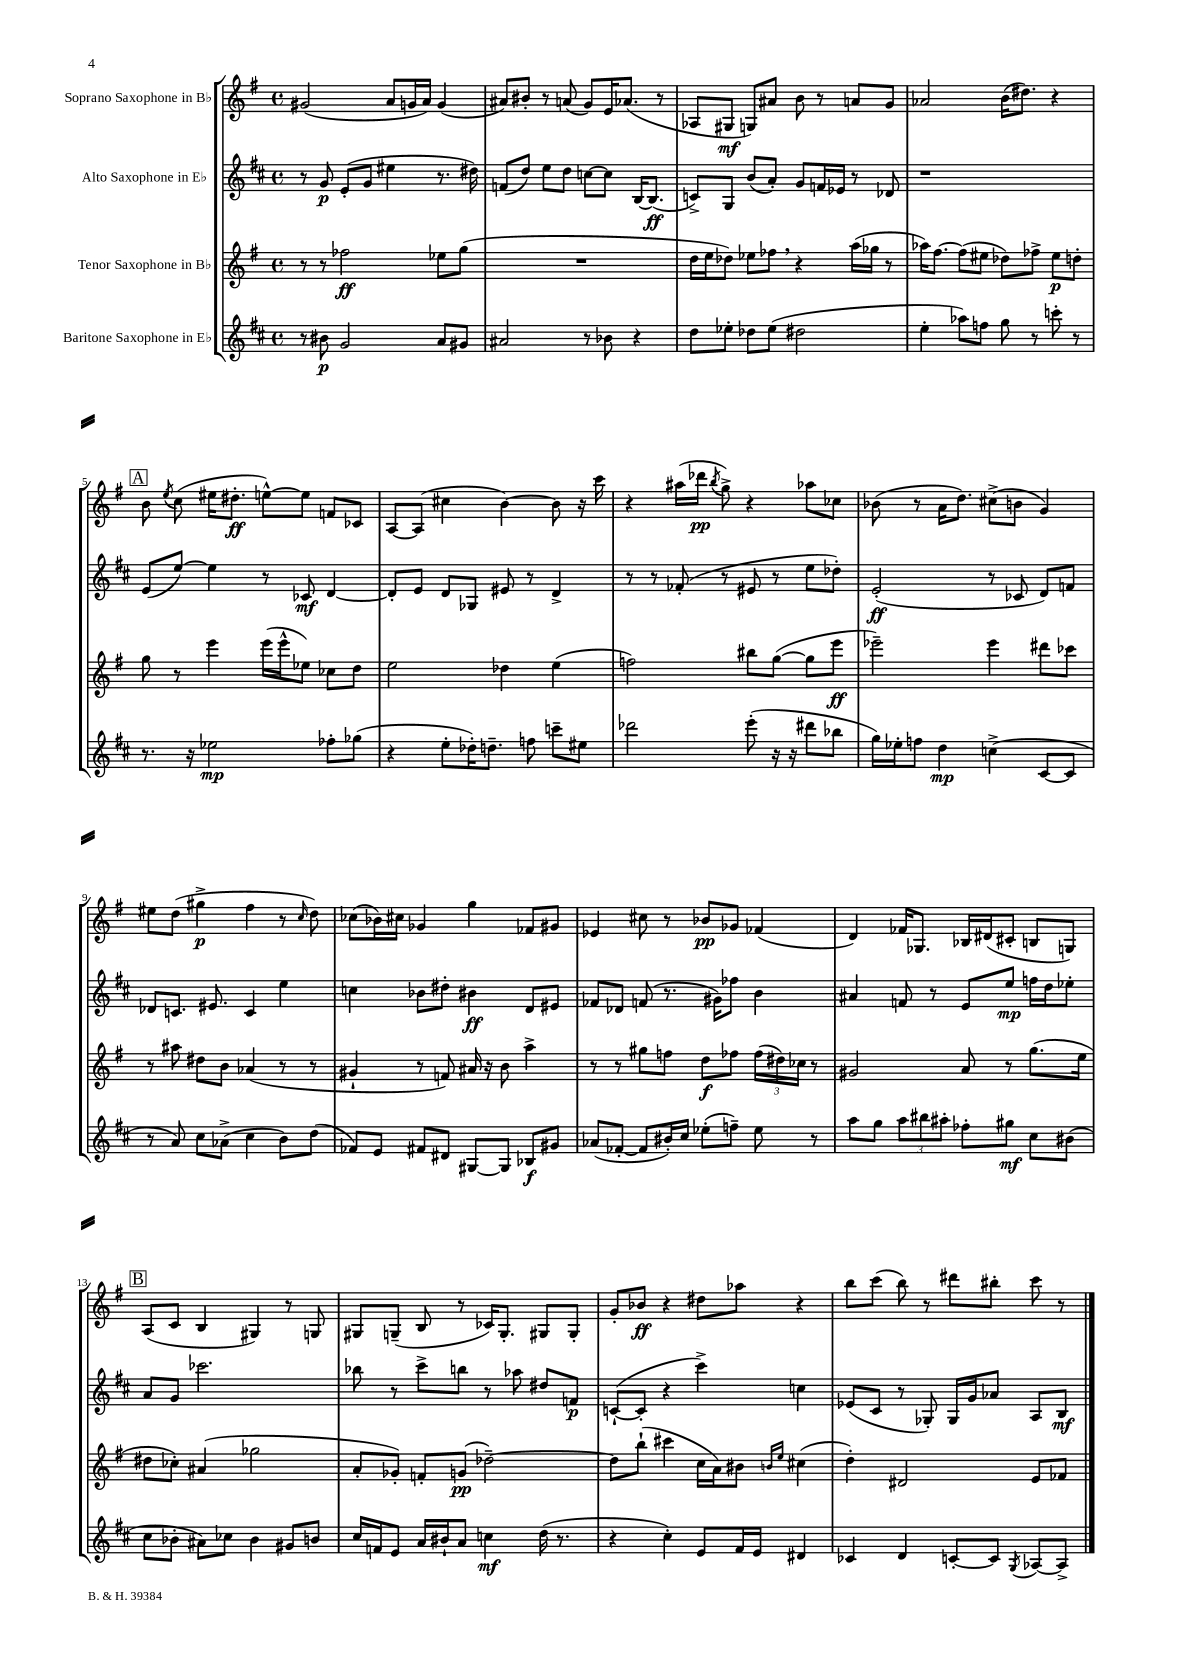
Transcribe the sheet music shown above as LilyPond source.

<<
\new StaffGroup <<
\new Staff = "s0" \with { instrumentName = "Soprano Saxophone in Bb" } {
    \clef treble \key g \major \defaultTimeSignature \time 4/4
    \autoBeamOff gis'2( a'8[ g'16 a'16]) g'4( |
    ais'8[) bis'8]-. r8 a'8( g'8[) e'16 aes'8.]( r8 |
    aes8[ gis8]\mf g8[) ais'8] b'8 r8 a'8[ g'8] |
    aes'2 b'16[( dis''8.]) r4 |
    \mark \markup { \box "A" } b'8 \acciaccatura { e''8 } c''8( eis''16[ dis''8.]-.\ff e''8[~-^) e''8] f'8[ ces'8] |
    a8[~ a8]( cis''4 b'4~) b'8 r16 c'''16 |
    r4 ais''16[( des'''16]\pp \acciaccatura { b''8 } g''8->) r4 aes''8[ ces''8] |
    bes'8( r8 a'16[ d''8.]) cis''8[->( b'8] g'4) |
    eis''8[ d''8]( gis''4->\p fis''4 r8 \grace { c''16 } d''8) |
    ces''8[( bes'16) cis''16] ges'4 g''4 fes'8[ gis'8] |
    ees'4 cis''8 r8 bes'8[\pp ges'8] fes'4( |
    d'4) fes'16[ ges8.] bes16[ dis'16( cis'8]-. b8[ g8]) |
    \mark \markup { \box "B" } a8[( c'8] b4 gis4) r8 g8 |
    gis8[ g8]--( b8 r8 ces'16[) g8.]-. gis8[ gis8]-. |
    g'8[-. bes'8]\ff r4 dis''8[ aes''8] r4 |
    b''8[ c'''8]( b''8) r8 dis'''8[ bis''8]-. c'''8 r8 \bar "|." |
}
\new Staff = "s1" \with { instrumentName = "Alto Saxophone in Eb" } {
    \clef treble \key d \major \defaultTimeSignature \time 4/4
    \autoBeamOff r8 g'8\p e'8[-.( g'8] eis''4 r8. dis''16) |
    f'8[( d''8]) e''8[ d''8] c''8[~ c''8] b16[~ b8.]\ff( |
    c'8[->) g8] b'8[( a'8]-.) g'8[ f'16 ees'16] r8 des'8 |
    r1 |
    \mark \markup { \box "A" } e'8[( e''8]~) e''4 r8 ces'8\mf d'4~ |
    d'8[-. e'8] d'8[ ges8] eis'8 r8 d'4-> |
    r8 r8 fes'8-.( r8 eis'8 r8 e''8[ des''8]-.) |
    e'2-.\ff( r8 ces'8 d'8[) f'8] |
    des'8[ c'8.] eis'8. c'4 e''4 |
    c''4 bes'8[ dis''8]-. bis'4\ff d'8[ eis'8] |
    fes'8[ des'8] f'8( r8. gis'16[) fes''8] b'4 |
    ais'4 f'8 r8 e'8[ e''8]\mp f''16[ d''16 ees''8]-. |
    \mark \markup { \box "B" } a'8[ g'8] ces'''2. |
    bes''8 r8 cis'''8[-> b''8] r8 aes''8 dis''8[ f'8]\p |
    c'8[~-!( c'8]-. r4 cis'''4->) c''4 |
    ees'8[( cis'8] r8 ges8-.) ges16[ g'16 aes'8] a8[ b8]\mf \bar "|." |
}
\new Staff = "s2" \with { instrumentName = "Tenor Saxophone in Bb" } {
    \clef treble \key g \major \defaultTimeSignature \time 4/4
    \autoBeamOff r8 r8 fes''2\ff ees''8[ g''8]( |
    R1 |
    d''16[ e''16 des''8]) ees''8[ fes''8] \breathe r4 a''16[( ges''16] r8 |
    aes''16[) fis''8.]~ fis''8[( eis''8] des''8[) fes''8]-> eis''8[\p d''8]-. |
    \mark \markup { \box "A" } g''8 r8 e'''4 e'''16[( e'''16-^ ees''8]) ces''8[ d''8] |
    e''2 des''4 e''4( |
    f''2) bis''8[ g''8]~( g''8[ e'''8]\ff |
    ees'''2--) ees'''4 dis'''8[ ces'''8] |
    r8 ais''8 dis''8[ b'8] aes'4( r8 r8 |
    gis'4-! r8 f'8) ais'16 r16 b'8 a''4-> |
    r8 r8 gis''8[ f''8] d''8[\f fes''8] \tuplet 3/2 { fes''16[( dis''16) ces''16] } r8 |
    gis'2 a'8 r8 g''8.[( e''16] |
    \mark \markup { \box "B" } dis''8[ ces''8]-.) ais'4( ges''2 |
    a'8[-. ges'8]-.) f'8[-. g'8]\pp( des''2~--) |
    des''8[ b''8]-!( cis'''4 c''16[ a'16) bis'8] \grace { b'16[ e''16] } cis''4( |
    d''4-.) dis'2 e'8[ fes'8] \bar "|." |
}
\new Staff = "s3" \with { instrumentName = "Baritone Saxophone in Eb" } {
    \clef treble \key d \major \defaultTimeSignature \time 4/4
    \autoBeamOff r8 bis'8\p g'2 a'8[ gis'8] |
    ais'2 r8 bes'8 r4 |
    d''8[ ees''8]-. des''8[ ees''8]( dis''2 |
    e''4-. aes''8[) f''8] g''8 r8 c'''8-. r8 |
    \mark \markup { \box "A" } r8. r16 ees''2\mp fes''8[-. ges''8]( |
    r4 e''8[-. des''16-.) d''8.]-- f''8 c'''8[-- eis''8] |
    des'''2 e'''8-.( r16 r16 dis'''8[ bes''8] |
    g''16[) ees''16-. f''8] d''4\mp c''4->( cis'8[~ cis'8] |
    r8 a'8) cis''8[ aes'8]->( cis''4 b'8[) d''8]( |
    fes'8[) e'8] fis'8[ dis'8] gis8[~ gis8] bes8[\f gis'8] |
    aes'8[( fes'8]~-. fes'8[ bis'16-.) cis''16] ees''8[-.( f''8]--) ees''8 r8 |
    a''8[ g''8] \tuplet 3/2 { a''8[ bis''8 ais''8]-. } fes''8[-. gis''8]\mf cis''8[ bis'8]( |
    \mark \markup { \box "B" } cis''8[ bes'8]-. ais'8[) ces''8] bes'4 gis'8[ b'8] |
    cis''16[ f'16 e'8] a'16[ bis'16-! a'8] c''4\mf d''16( r8. |
    r4 cis''4-.) e'8[ fis'16 e'16] dis'4 |
    ces'4 d'4 c'8[~-. c'8] \acciaccatura { g8 } aes8[~ aes8]-> \bar "|." |
}
>>
>>
